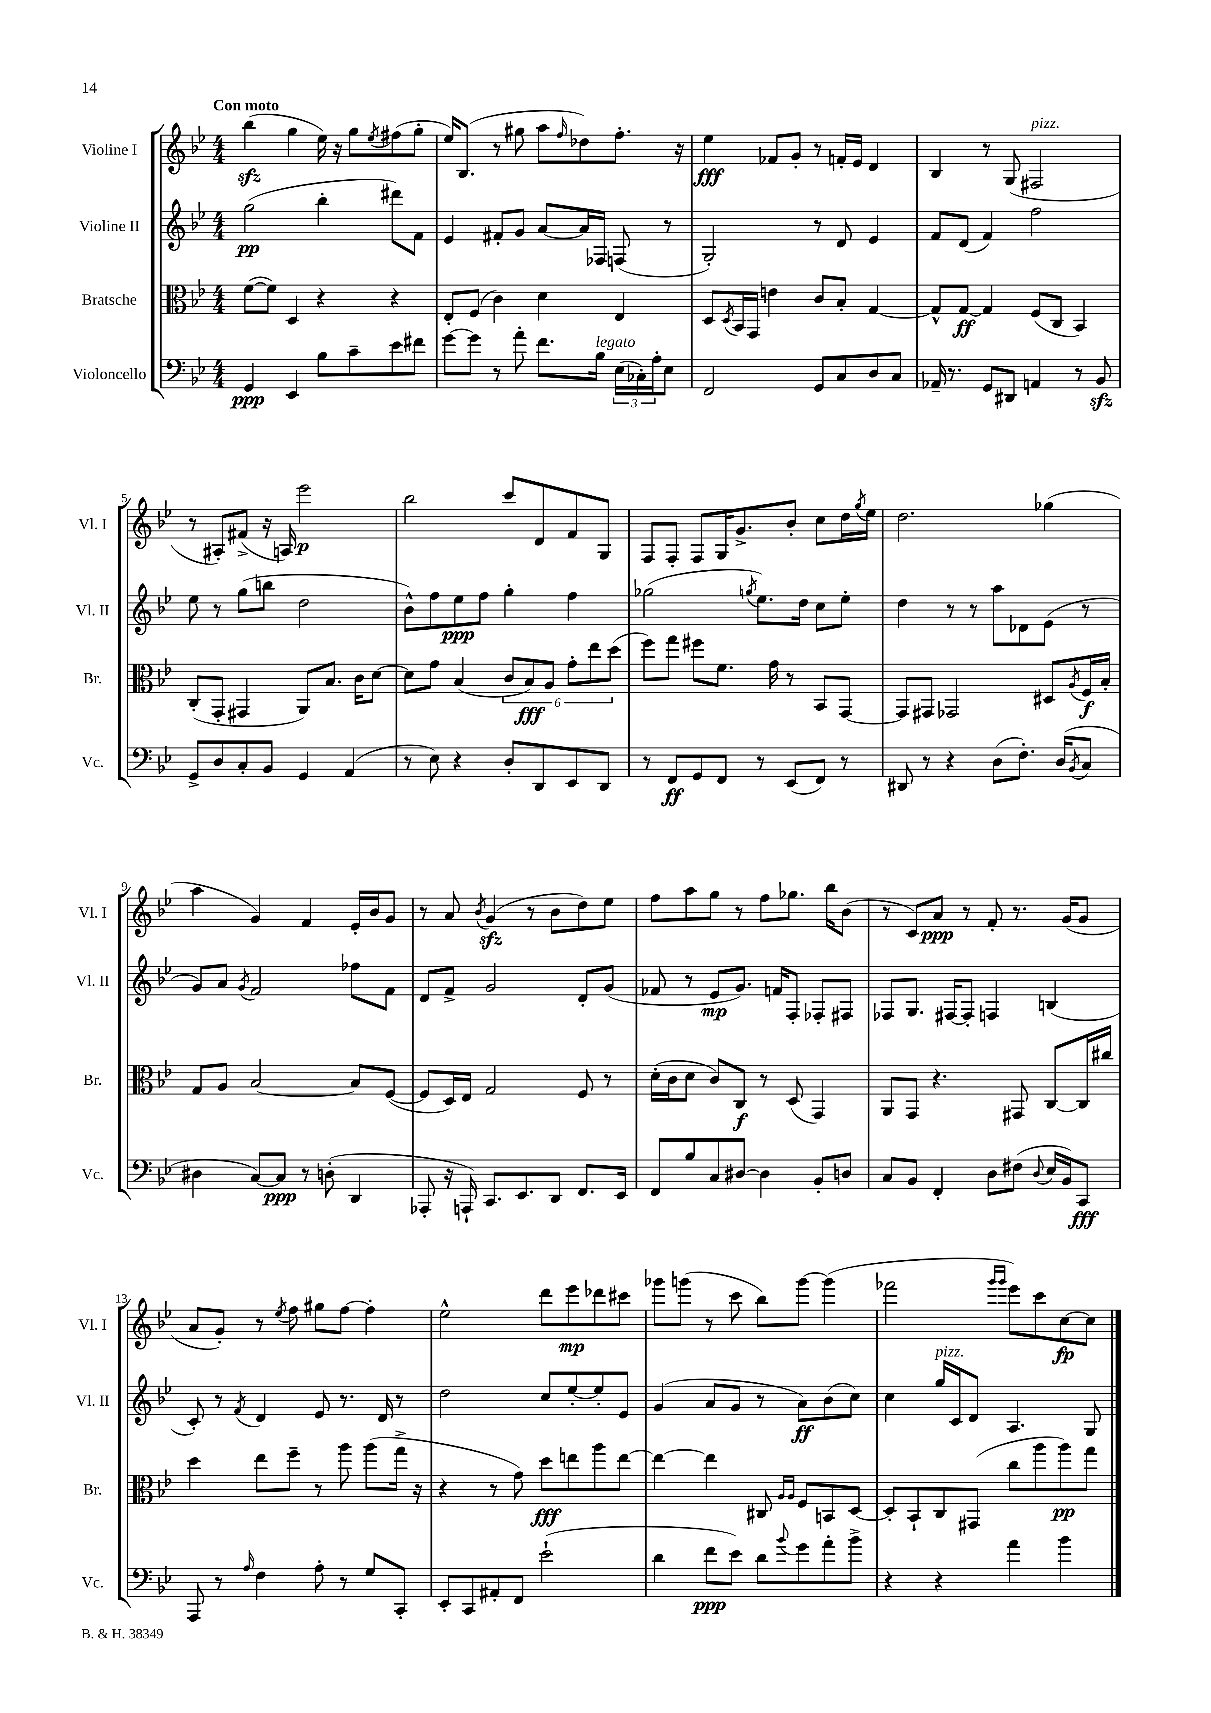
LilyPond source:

<<
\new StaffGroup <<
\new Staff = "s0" \with { instrumentName = "Violine I" shortInstrumentName = "Vl. I" } {
    \clef treble \key bes \major \numericTimeSignature \time 4/4 \tempo "Con moto"
    bes''4\sfz( g''4 ees''16) r16 g''8 \acciaccatura { ees''8 } fis''8( g''8-. |
    ees''16) bes8.( r8 gis''8 a''8 \grace { f''16 } des''8) f''8.-. r16 |
    ees''4\fff fes'8 g'8-. r8 f'16-. ees'16 d'4 |
    bes4 r8 g8( fis2^\markup { \italic "pizz." } |
    r8 ais8-.) fis'8->( r16 a16) ees'''2\p |
    bes''2 c'''8 d'8 f'8 g8 |
    f8 f8-. f8 g16 g'8.-> bes'8-. c''8 d''16 \acciaccatura { g''8 } ees''16 |
    d''2. ges''4( |
    a''4 g'4) f'4 ees'16-. bes'16 g'8 |
    r8 a'8 \acciaccatura { bes'8 } g'4\sfz( r8 bes'8 d''8) ees''8 |
    f''8 a''8 g''8 r8 f''8 ges''8. bes''16 bes'8( |
    r8 c'8) a'8\ppp r8 f'8-. r8. g'16( g'8 |
    a'8 g'8-.) r8 \acciaccatura { ees''8 } f''8 gis''8 f''8~ f''4-. |
    ees''2-^ d'''8 ees'''8\mp des'''8 cis'''8 |
    ges'''8 g'''8( r8 c'''8 bes''8) g'''8~ g'''4( |
    fes'''2 \grace { g'''16 g'''16 } ees'''8) c'''8 c''8~\fp c''8 \bar "|." |
}
\new Staff = "s1" \with { instrumentName = "Violine II" shortInstrumentName = "Vl. II" } {
    \clef treble \key bes \major \numericTimeSignature \time 4/4
    g''2\pp( bes''4-. dis'''8) f'8 |
    ees'4 fis'8-. g'8 a'8~ a'16 fes16 f8( r8 |
    g2-.) r8 d'8 ees'4 |
    f'8 d'8( f'4) f''2 |
    ees''8 r8 g''8( b''8 d''2 |
    bes'8-^) f''8 ees''8\ppp f''8 g''4-. f''4 |
    ges''2( \acciaccatura { g''8 } ees''8.) d''16 c''8 ees''8-. |
    d''4 r8 r8 a''8 des'8 ees'8( r8 |
    g'8) a'8 \acciaccatura { g'8 } f'2 fes''8 f'8 |
    d'8 f'8-> g'2 d'8-. g'8( |
    fes'8 r8 ees'8\mp g'8.) f'16 f8-. fes8-. fis8 |
    fes8 g8. fis16~ fis8-. f4 b4( |
    c'8-.) r8 \acciaccatura { f'8 } d'4 ees'8 r8. d'16 r8 |
    d''2 c''8 ees''8~-. ees''8-. ees'8 |
    g'4( a'8 g'8 r8 a'8\ff) bes'8( c''8) |
    c''4 g''16^\markup { \italic "pizz." } c'16 d'8 a4. g8 \bar "|." |
}
\new Staff = "s2" \with { instrumentName = "Bratsche" shortInstrumentName = "Br." } {
    \clef alto \key bes \major \numericTimeSignature \time 4/4
    f'8~( f'8) d4 r4 r4 |
    ees8-. f8( c'4) d'4 ees4 |
    d8 \acciaccatura { d8 } bes,16 g,16 e'4 c'8 bes8-. g4~ |
    g8-^ g8~\ff g4 f8( c8 bes,4) |
    c8-.( g,8-. gis,4 a,8) bes8. c'16 d'8~ |
    d'8 g'8 bes4( \tuplet 6/4 { c'8 bes8\fff) a8 g'8-. ees''8 d''8( } |
    f''8) g''8 fis''8 f'8. g'16 r8 bes,8 g,8~ |
    g,8 gis,8 ges,2 dis8 \acciaccatura { a8 } f16\f bes16-. |
    g8 a8 bes2~ bes8 f8~( |
    f8 d16) ees16 g2 f8 r8 |
    d'16-.( c'16 d'8 c'8) c8\f r8 d8( g,4) |
    a,8 g,8 r4. gis,8 c8~ c16 cis''16 |
    d''4 ees''8 f''8-- r8 a''8 a''8( g''16-> r16 |
    r4 r8 g'8) d''8\fff e''8 a''8 e''8~ |
    e''4~ e''4 cis8 \grace { a16 a16 } f8 b,8 d8~ |
    d8-. bes,8-! c8 gis,8( c''8 a''8 a''8\pp) g''8 \bar "|." |
}
\new Staff = "s3" \with { instrumentName = "Violoncello" shortInstrumentName = "Vc." } {
    \clef bass \key bes \major \numericTimeSignature \time 4/4
    g,4\ppp ees,4 bes8 c'8-- ees'8 fis'8 |
    g'8~ g'8 r8 a'8-. f'8. bes16^\markup { \italic "legato" } \tuplet 3/2 { ees16( ces16-.) a16-. } ees8 |
    f,2 g,8 c8 d8 c8 |
    aes,16-- r8. g,8 dis,8 a,4 r8 bes,8\sfz |
    g,8-> d8 c8-. bes,8 g,4 a,4( |
    r8 ees8) r4 d8-. d,8 ees,8 d,8 |
    r8 f,8\ff g,8 f,8 r8 ees,8( f,8) r8 |
    dis,8 r8 r4 d8( f8.-.) d16( \acciaccatura { bes,8 } c8 |
    dis4 c8~) c8\ppp r8 d8-.( d,4 |
    aes,,8-. r16 a,,16-!) c,8. ees,8. d,8 f,8. ees,16 |
    f,8 bes8 c8 dis8~ dis4 bes,8-. d8 |
    c8 bes,8 f,4-. d8 fis8( \appoggiatura { d8 } ees16 bes,16) c,8\fff |
    a,,8 r8 \grace { a16 } f4 a8-. r8 g8 c,8-. |
    ees,8-. c,8 ais,8-. f,8 ees'2-!( |
    d'4 f'8\ppp ees'8) d'8 \appoggiatura { bes'8 } g'8 a'8-. bes'8-> |
    r4 r4 a'4 bes'4 \bar "|." |
}
>>
>>
